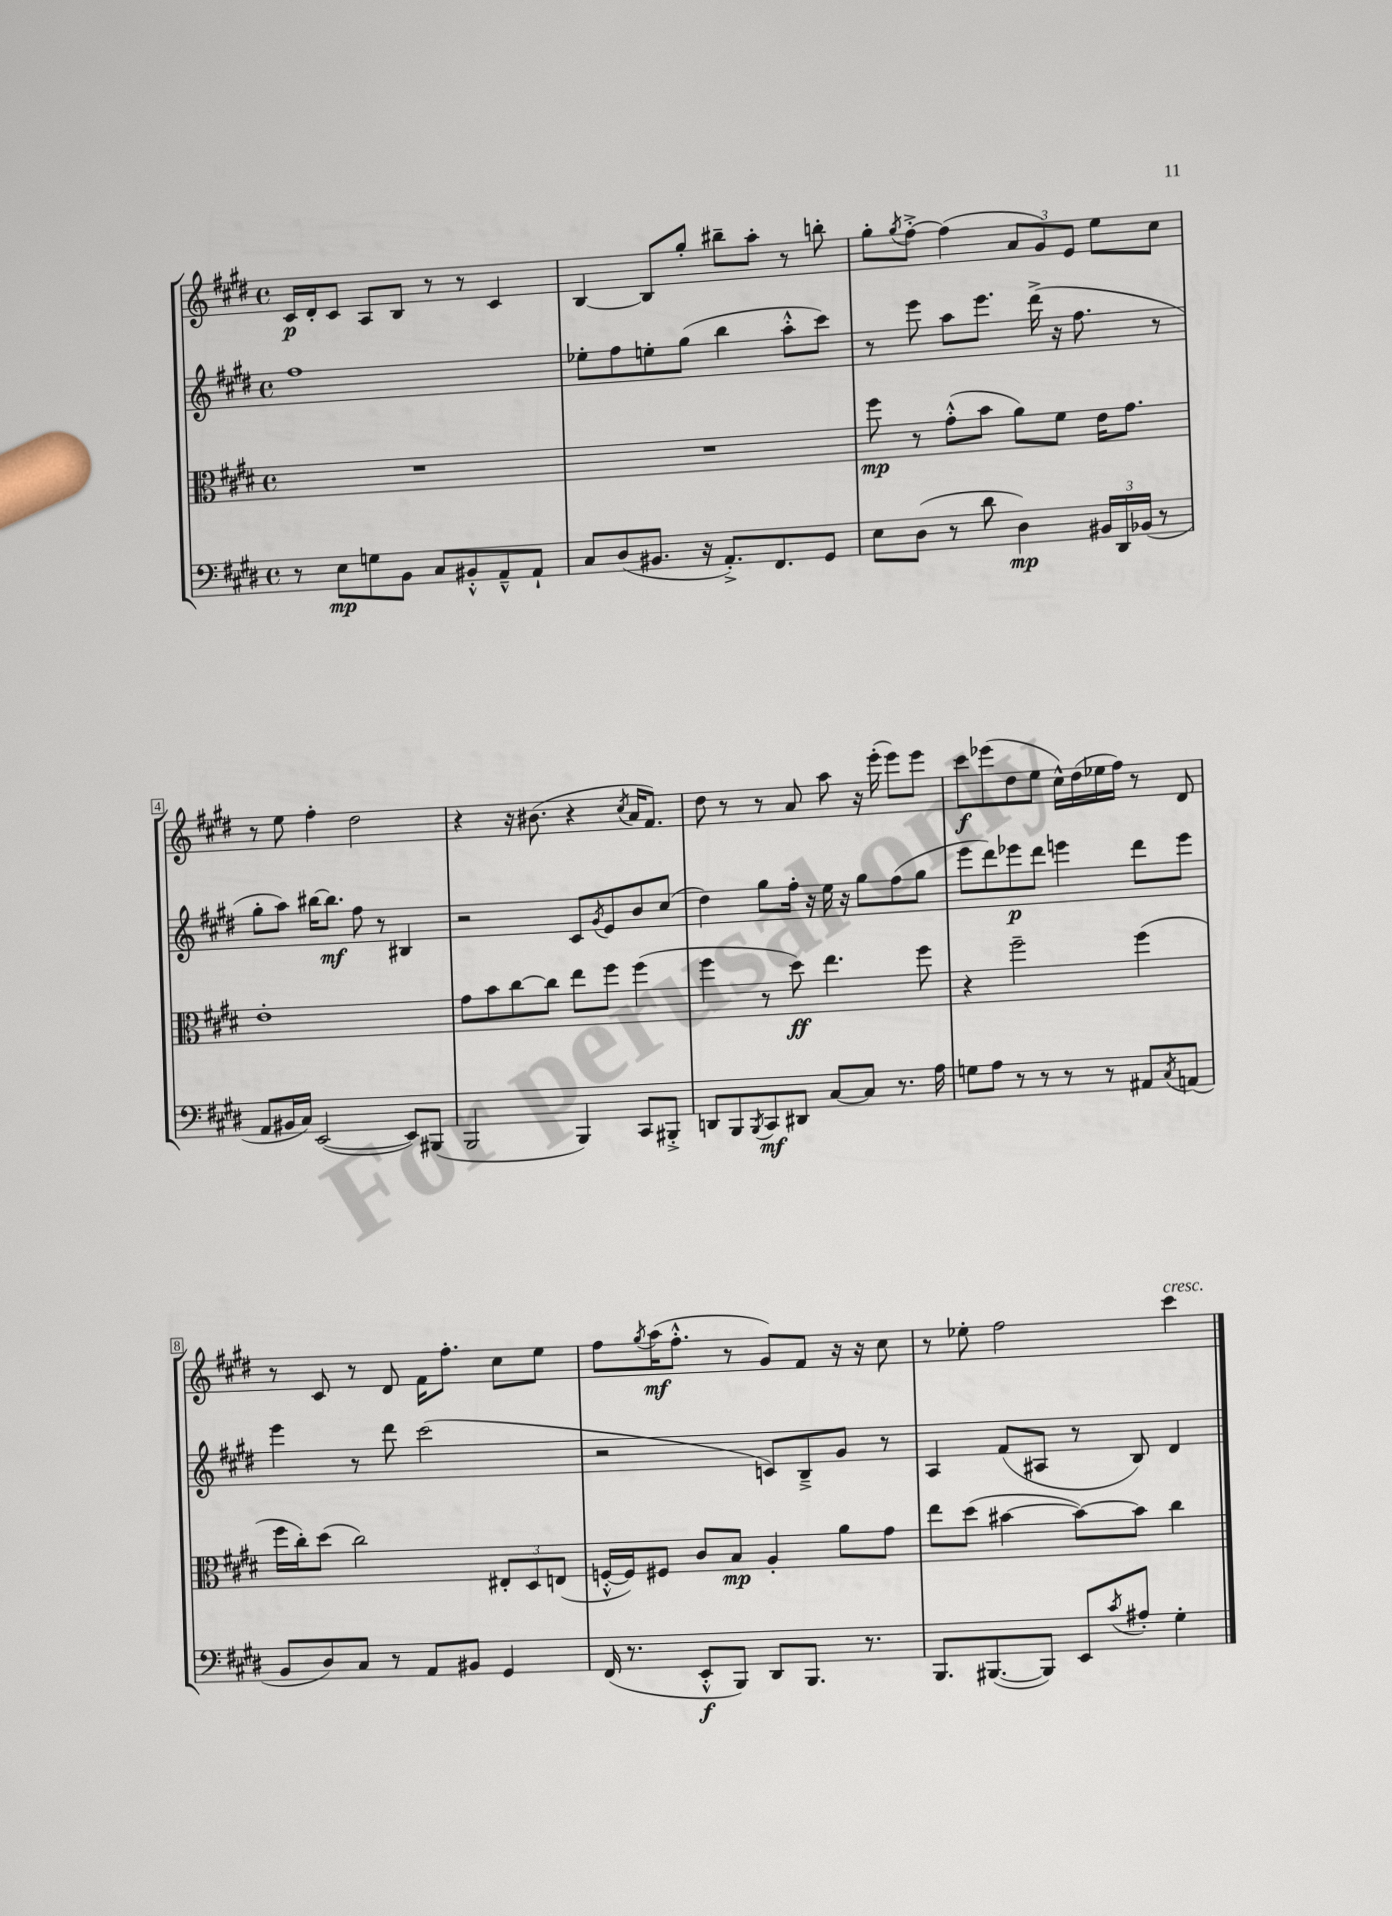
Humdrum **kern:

**kern	**dynam	**kern	**dynam	**kern	**dynam	**kern	**dynam
*part4	*part4	*part3	*part3	*part2	*part2	*part1	*part1
*staff4	*staff4	*staff3	*staff3	*staff2	*staff2	*staff1	*staff1
*clefF4	*	*clefC3	*	*clefG2	*	*clefG2	*
*k[f#c#g#d#]	*	*k[f#c#g#d#]	*	*k[f#c#g#d#]	*	*k[f#c#g#d#]	*
*M4/4	*	*M4/4	*	*M4/4	*	*M4/4	*
*met(c)	*	*met(c)	*	*met(c)	*	*met(c)	*
=1	=1	=1	=1	=1	=1	=1	=1
8r	.	1r	.	1ff#	.	16c#/LL	p
.	.	.	.	.	.	16d#'/J	.
8E\L	mp	.	.	.	.	8c#/J	.
8Gn\	.	.	.	.	.	8A/L	.
8BB\J	.	.	.	.	.	8B/J	.
8C#/L	.	.	.	.	.	8r	.
8BB#X'^^/	.	.	.	.	.	8r	.
8AA~^^/	.	.	.	.	.	4c#/	.
8AA`/J	.	.	.	.	.	.	.
=2	=2	=2	=2	=2	=2	=2	=2
8C#/L	.	1r	.	8ee-X'\L	.	[4B/	.
(8D#/	.	.	.	8ff#\	.	.	.
8.BB#X/J	.	.	.	8een'\	.	8B/L]	.
.	.	.	.	(8gg#\J	.	8gg#'/J	.
16r	.	.	.	.	.	.	.
8.AA'^/L)	.	.	.	4bb\	.	8bb#X~\L	.
.	.	.	.	.	.	8aa'\J	.
8.FF#/	.	.	.	.	.	.	.
.	.	.	.	8aa'^^\L	.	8r	.
8GG#/J	.	.	.	8ccc#\J)	.	8bbn'\	.
=3	=3	=3	=3	=3	=3	=3	=3
8E\L	.	8ff#\	mp	8r	.	8gg#'\L	.
.	.	.	.	.	.	8qgg#/	.
(8D#\J	.	8r	.	8eee\	.	[8ff#'^\J	.
8r	.	(8g#'^^\L	.	8aa\L	.	(4ff#\]	.
8d#\	.	8b\J	.	8.eee\J	.	.	.
4D#\)	mp	8a\L)	.	.	.	12a/L	.
.	.	.	.	(16ddd#^\	.	.	.
.	.	.	.	.	.	12g#/)	.
.	.	8f#\J	.	16r	.	.	.
.	.	.	.	.	.	12e/J	.
.	.	.	.	8.ff#\	.	.	.
24BB#X/LL	.	16e\KL	.	.	.	8ee\L	.
24DD#/	.	.	.	.	.	.	.
.	.	8.g#\J	.	.	.	.	.
(24BB-X/JJ	.	.	.	.	.	.	.
8r	.	.	.	8r	.	8cc#\J	.
!!LO:LB:g=z
=4	=4	=4	=4	=4	=4	=4	=4
8AA/L	.	1e'	.	8gg#'\L	.	8r	.
16BB#X/L	.	.	.	8aa\J)	.	8ee\	.
16C#/JJ)	.	.	.	.	.	.	.
([2EE/	.	.	.	[16bb#X\KL	.	4ff#'\	.
.	.	.	.	8.bb#\J]	mf	.	.
.	.	.	.	8ff#\	.	2dd#\	.
.	.	.	.	8r	.	.	.
8EE/L])	.	.	.	4B#X/	.	.	.
(8BBB#X/J	.	.	.	.	.	.	.
=5	=5	=5	=5	=5	=5	=5	=5
2BBB/	.	8g#\L	.	2r	.	4r	.
.	.	8b\	.	.	.	.	.
.	.	[8cc#\	.	.	.	16r	.
.	.	.	.	.	.	(8.b#X\	.
.	.	8cc#\J]	.	.	.	.	.
4BBB/)	.	8ee\L	.	8c#/L	.	4r	.
.	.	.	.	8qg#/	.	.	.
.	.	8ff#\J	.	8e/	.	.	.
.	.	.	.	.	.	8qcc#/	.
8CC#/L	.	(4ff#\	.	8b/	.	16a/KL	.
.	.	.	.	.	.	8.f#/J)	.
8BBB#X'^/J	.	.	.	(8cc#/J	.	.	.
=6	=6	=6	=6	=6	=6	=6	=6
8DDn/L	.	4ff#\	.	4dd#\)	.	8dd#\	.
8BBB/	.	.	.	.	.	8r	.
8qBBB/	.	.	.	.	.	.	.
8CC#/	mf	8r	.	8gg#\L	.	8r	.
8DD#X/J	.	8dd#\)	ff	16ff#'\Jk	.	8a/	.
.	.	.	.	16r	.	.	.
[8C#/L	.	4.ee\	.	16ee\	.	8aa\	.
.	.	.	.	16r	.	.	.
8C#/J]	.	.	.	8gg#\L	.	16r	.
.	.	.	.	.	.	(16eee'\	.
8.r	.	.	.	(8ff#\	.	8eee\L)	.
.	.	8ff#\	.	8gg#\J	.	8eee\J	.
16A\	.	.	.	.	.	.	.
=7	=7	=7	=7	=7	=7	=7	=7
8Gn\L	.	4r	.	8eee\L	.	8ccc#\L	f
8A\J	.	.	.	8ddd#\)	.	(8eee-X\	.
8r	.	2ff#~\	.	8eee-X\	p	8dd#\	.
8r	.	.	.	8ddd#\J	.	8ee\J	.
8r	.	.	.	4eeen\	.	16cc#^^\LL)	.
.	.	.	.	.	.	(16dd#\	.
8r	.	.	.	.	.	16ee-X\	.
.	.	.	.	.	.	16ff#\JJ)	.
8AA#X/L	.	(4ff#\	.	8ddd#\L	.	8r	.
8qC#/	.	.	.	.	.	.	.
(8AAn/J	.	.	.	8eee\J	.	8d#/	.
!!LO:LB:g=z
=8	=8	=8	=8	=8	=8	=8	=8
8BB/L	.	16ff#\LL	.	4eee\	.	8r	.
.	.	16cc#'\J)	.	.	.	.	.
8D#/)	.	(8dd#\J	.	.	.	8c#/	.
8C#/J	.	2cc#\)	.	8r	.	8r	.
8r	.	.	.	8ddd#\	.	8d#/	.
8AA/L	.	.	.	(2ccc#\	.	16f#\KL	.
.	.	.	.	.	.	8.ff#'\J	.
8BB#X/J	.	.	.	.	.	.	.
4GG#/	.	12E#X'/L	.	.	.	8cc#\L	.
.	.	12D#/	.	.	.	.	.
.	.	.	.	.	.	8ee\J	.
.	.	(12En/J	.	.	.	.	.
=9	=9	=9	=9	=9	=9	=9	=9
(16FF#/	.	[16Fn'^^/LL	.	2r	.	8ff#\L	.
8.r	.	16F/J])	.	.	.	.	.
.	.	.	.	.	.	8qgg#/	.
.	.	8F#X/J	.	.	.	(16aa\K	mf
.	.	.	.	.	.	8.ff#'^^\J	.
8EE'^^/L	f	8c#/L	.	.	.	.	.
8BBB/J)	.	8B/J	mp	.	.	8r	.
8DD#/L	.	4A'/	.	8cn/L)	.	8g#/L)	.
8.BBB/J	.	.	.	8B~^/	.	8f#/J	.
.	.	8a\L	.	8g#/J	.	16r	.
8.r	.	.	.	.	.	16r	.
.	.	8g#\J	.	8r	.	8cc#\	.
=10	=10	=10	=10	=10	=10	=10	=10
8.BBB/L	.	8ee\L	.	4A/	.	8r	.
.	.	(8dd#\J	.	.	.	8ee-X'\	.
([8.BBB#X/	.	.	.	.	.	.	.
.	.	[4b#X\	.	(8f#/L	.	2ff#\	.
8BBB#/J])	.	.	.	8A#X/J	.	.	.
8EE/L	.	8b#\L_)	.	8r	.	.	.
8qc#/	.	.	.	.	.	.	.
8A#X'/J	.	8b#\J]	.	8B/)	.	.	.
!	!	!	!	!	!	!LO:TX:a:i:t=cresc.	!
4G#'\	.	4cc#\	.	4d#/	.	4ccc#\	.
==	==	==	==	==	==	==	==
*-	*-	*-	*-	*-	*-	*-	*-
